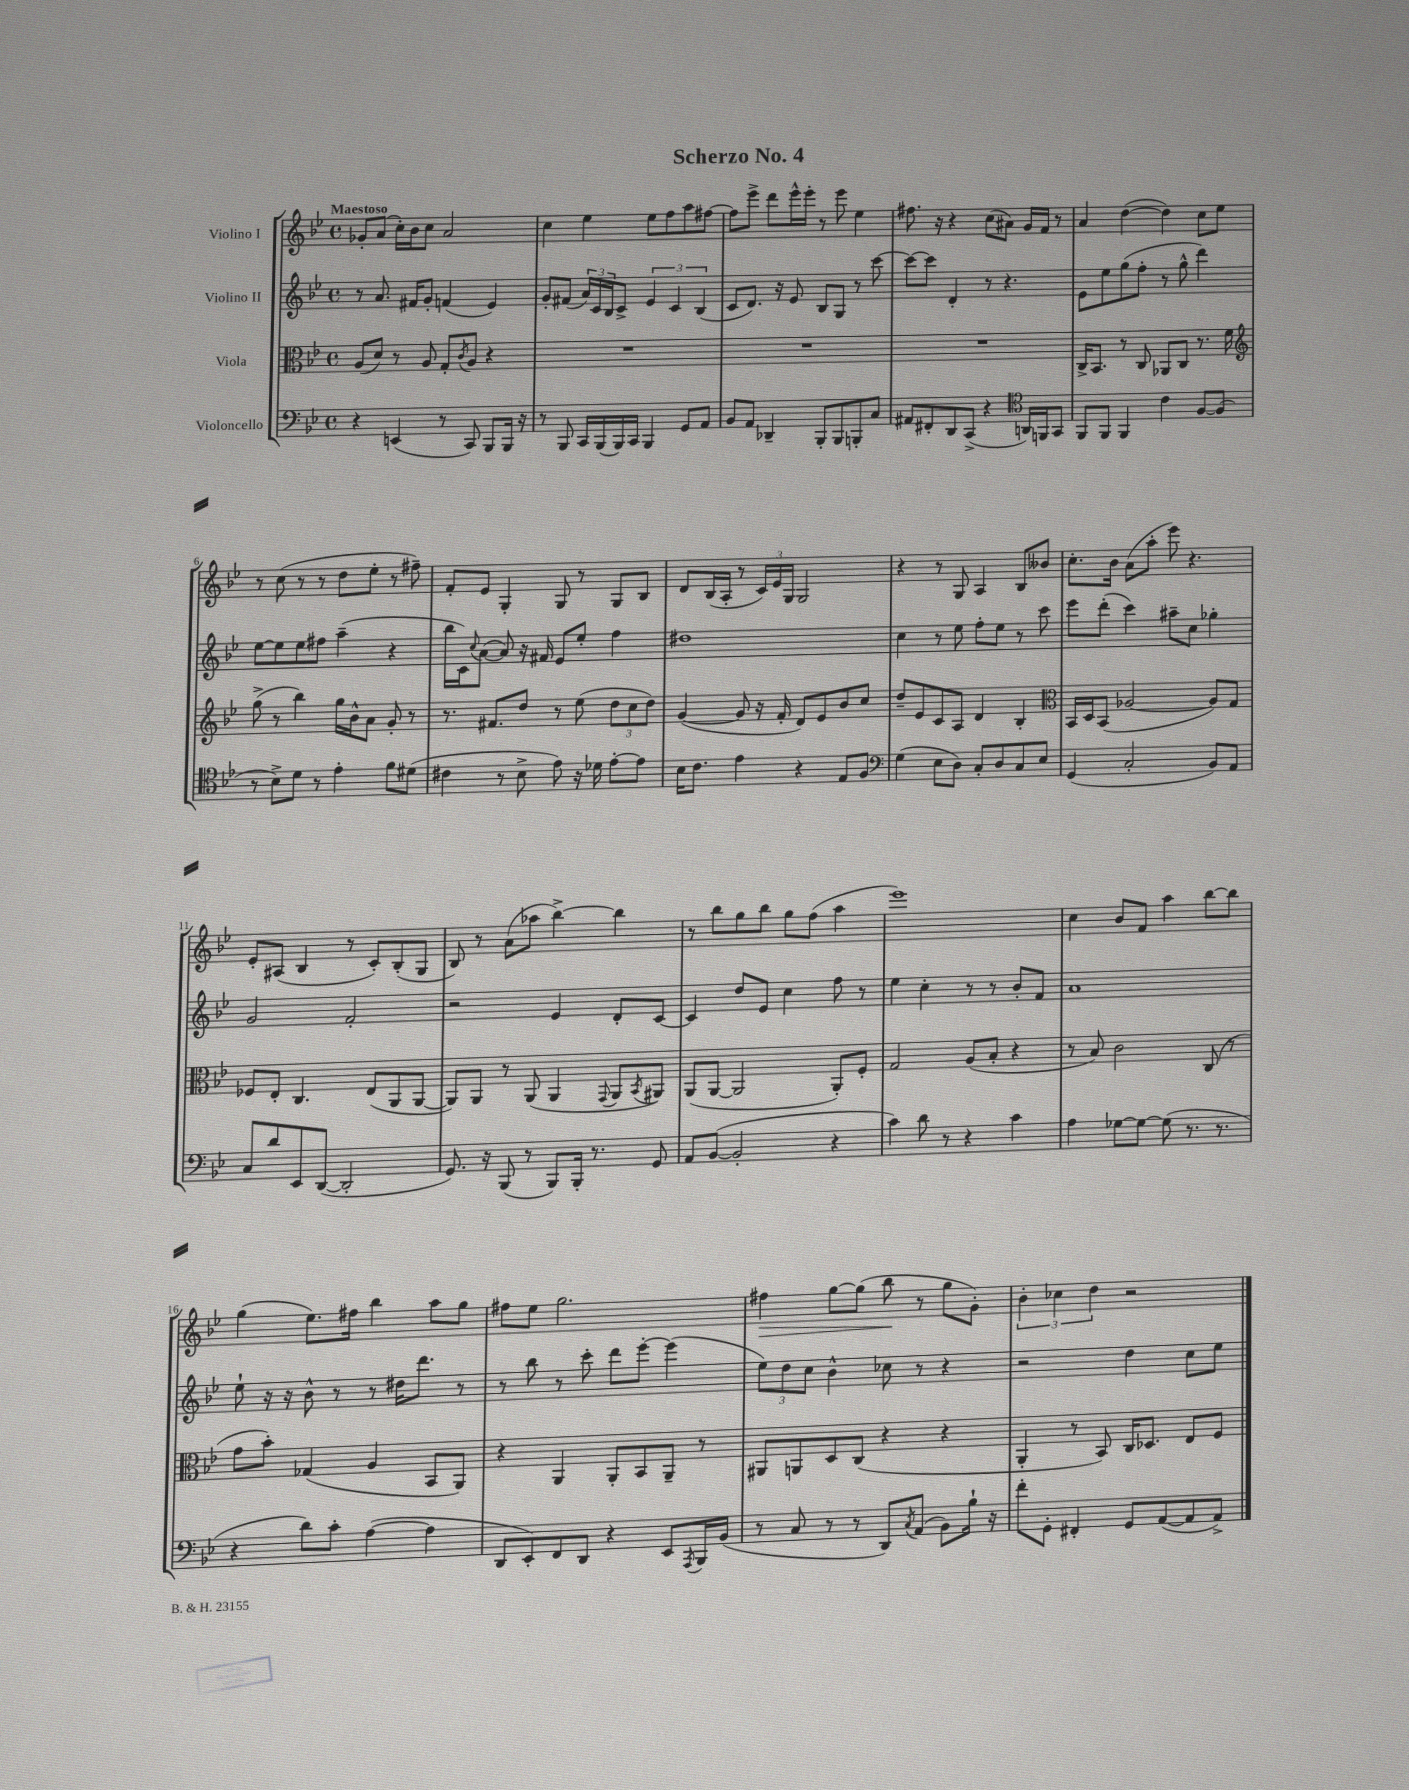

**kern	**kern	**kern	**kern	**dynam
*part4	*part3	*part2	*part1	*part1
*staff4	*staff3	*staff2	*staff1	*staff1
*I"Violoncello	*I"Viola	*I"Violino II	*I"Violino I	*
*clefF4	*clefC3	*clefG2	*clefG2	*
*k[b-e-]	*k[b-e-]	*k[b-e-]	*k[b-e-]	*
*M4/4	*M4/4	*M4/4	*M4/4	*
*met(c)	*met(c)	*met(c)	*met(c)	*
=1	=1	=1	=1	=1
!	!	!	!LO:TX:a:B:t=Maestoso	!
4r	(8A/L	8r	8g-X'/L	.
.	8d/J)	8.a/	(8a/J	.
(4EEn/	8r	.	16cc'\LL)	.
.	.	16f#X/KL	16b-\J	.
.	8A/	8g'/J	8cc\J	.
8r	8G'/L	(4fn/	2a/	.
.	8qc/	.	.	.
8CC/)	8A/J	.	.	.
8BBB-/L	4r	4e-/)	.	.
16BBB-/Jk	.	.	.	.
16r	.	.	.	.
=2	=2	=2	=2	=2
8r	1r	8g'/L	4cc\	.
8BBB-/	.	(8f#X/J	.	.
16CC/LL	.	24a/LL)	4ee-\	.
.	.	24c/	.	.
(16BBB-/	.	.	.	.
.	.	24B-/J	.	.
16BBB-/)	.	8c^/J	.	.
16CC/JJ	.	.	.	.
4BBB-/	.	6e-/	8ee-\L	.
.	.	.	8ff\	.
.	.	6c/	.	.
8GG/L	.	.	8aa\	.
.	.	(6B-/	.	.
8AA/J	.	.	[8ff#X\J	.
=3	=3	=3	=3	=3
8BB-/L	1r	8c/L	8ff#\L]	.
8AA/J	.	8.d/J)	8eee-^\J	.
4DD-X~/	.	.	8ddd\L	.
.	.	16r	.	.
.	.	8e-/	16eee-^^\L	.
.	.	.	16eee-'\JJ	.
8BBB-'/L	.	8B-/L	8r	.
8BBB-/	.	8G/J	8eee-\	.
8BBBn'/	.	8r	4ee-\	.
8C/J	.	[8ccc\	.	.
=4	=4	=4	=4	=4
8AA#X/L	1r	8ccc\L_	8.ff#X\	.
8FF#X'/	.	8ccc\J]	.	.
.	.	.	16r	.
8DD/	.	4d'/	4r	.
(8CC^/J	.	.	.	.
4r	.	8r	(8cc\L	.
.	.	4.r	8a#X\J)	.
*clefC4	*	*	*	*
16AAn/LL)	.	.	16g/LL	.
16FFn/J	.	.	16f/JJ	.
8GG/J	.	.	8r	.
=5	=5	=5	=5	=5
8FF/L	16C^/KL	8e-\L	4a/	.
.	8.BB-/J	.	.	.
8FF/J	.	8ee-\	.	.
4FF/	8r	(8gg\	([4dd\	.
.	8C/	8ff'\J	.	.
4c\	8AA-X/L	8r	4dd\])	.
.	8C/J	8gg^^\	.	.
[8F/L	8.r	4ddd\)	8cc\L	.
(8F/J]	.	.	8ee-\J	.
.	16f\	.	.	.
!!LO:LB:g=z
=6	=6	=6	=6	=6
*	*clefG2	*	*	*
8r	(8gg^\	[8ee-\L	8r	.
8B-^\L)	8r	8ee-\]	(8cc\	.
8d\J	4bb-\)	8ee-\	8r	.
8r	.	8ff#X\J	8r	.
4e-'\	16gg\LL	(4aa~\	8dd\L	.
.	16b-^^\J	.	.	.
.	8a\J	.	8ee-'\J	.
8f\L	8g'/	4r	8r	.
(8d#X\J	8r	.	8ff#X~\)	.
=7	=7	=7	=7	=7
4c#X\	8.r	16bb-\LL	8f'/L	.
.	.	16c\J)	.	.
.	.	8qqcc/	.	.
.	.	([8a\J	8e-/J	.
.	8.f#X/L	.	.	.
8r	.	8a/])	4G'/	.
8B-^\	8dd/J	16r	.	.
.	.	16f#X/	.	.
8e-\)	8r	8e-/L	8G/	.
16r	(8ee-\	8ee-'/J	8r	.
16d-X\	.	.	.	.
[8e-'\L	12dd\L	4ff\	8G/L	.
.	12cc\	.	.	.
8e-\J]	.	.	8B-/J	.
.	12dd\J)	.	.	.
=8	=8	=8	=8	=8
16B-\KL	([4g/	1dd#X	8d/L	.
8.c\J	.	.	.	.
.	.	.	(16B-/L	.
.	.	.	16A'/JJ	.
4e-\	8g/]	.	8r	.
.	16r	.	24c/LL)	.
.	.	.	24e-/	.
.	16f'/	.	.	.
.	.	.	24G/JJ	.
4r	8d/L)	.	2G/	.
.	8e-/	.	.	.
8E-/L	8b-/	.	.	.
8F/J	8cc/J	.	.	.
=9	=9	=9	=9	=9
*clefF4	*	*	*	*
(4G\	8dd~/L	4cc\	4r	.
.	8e-/	.	.	.
8E-\L	8c/	8r	8r	.
8D\J)	8A/J	8ee-\	8G/	.
8C'/L	4d/	8ff'\L	4A/	.
8D/	.	8ee-\J	.	.
8C/	4B-'/	8r	8B-/L	.
8E-/J	.	8ccc\	8b--X/J	.
=10	=10	=10	=10	=10
*	*clefC3	*	*	*
(4GG/	16BB-/LL	8eee-\L	8.cc'\L	.
.	16D/J	.	.	.
.	(8BB-/J	(8ddd'\J	.	.
.	.	.	16b-\Jk	.
2C'/	[2A-X/	4ccc\)	(8a\L	.
.	.	.	8aa'\J	.
.	.	8aa#X~\L	8eee-\)	.
.	.	8cc\J	4.r	.
8BB-/L)	8A-/L])	4gg-X'\	.	.
8AA/J	8G/J	.	.	.
!!LO:LB:g=z
=11	=11	=11	=11	=11
8C/L	8F-X/L	2g/	8e-'/L	.
8d/	8E-'/J	.	(8A#X/J	.
8EE-/	4.C/	.	4B-/	.
([8DD/J	.	.	.	.
2DD'/]	.	2f'/	8r	.
.	(8E-/L	.	8c'/L)	.
.	8AA/	.	(8B-'/	.
.	[8AA/J	.	8G/J	.
=12	=12	=12	=12	=12
8.GG/)	8AA/L])	2r	8B-/)	.
.	8AA/J	.	8r	.
16r	.	.	.	.
(8BBB-/	8r	.	(8a\L	.
8r	(8AA/	.	8aa-X\J	.
8BBB-/L)	4AA/	4e-/	[4bb-^\)	.
16BBB-'/Jk	.	.	.	.
8.r	.	.	.	.
.	8qqGG/	.	.	.
.	8AA/L	8d'/L	4bb-\]	.
.	8qBB-/	.	.	.
8GG/	8AA#X/J)	[8c/J	.	.
=13	=13	=13	=13	=13
8AA/L	(8AA/L	4c/]	8r	.
([8BB-/J	[8AA/J	.	8bb-\L	.
2BB-'/]	2AA/]	8dd/L	8gg\	.
.	.	8e-/J	8bb-\J	.
.	.	4cc\	8gg\L	.
.	.	.	(8ff\J	.
4r	8AA'/L)	8ff\	4aa\	.
.	8F'/J	8r	.	.
=14	=14	=14	=14	=14
4c\)	2G/	4ee-\	1eee-)	.
8d\	.	4cc'\	.	.
8r	.	.	.	.
4r	(8A/L	8r	.	.
.	8B-'/J	8r	.	.
4c\	4r	8b-'/L	.	.
.	.	8f/J	.	.
=15	=15	=15	=15	=15
4A\	8r	1a	4cc\	.
.	8B-/)	.	.	.
[8G-X\L	2c\	.	8b-/L	.
8G-\J_	.	.	8f/J	.
(8G-\]	.	.	4aa\	.
8.r	.	.	.	.
.	(8C/	.	[8bb-\L	.
8.r	.	.	.	.
.	8r	.	8bb-\J]	.
!!LO:LB:g=z
=16	=16	=16	=16	=16
4r	8g\L	8ee-`\	(4gg\	.
.	8b-'\J)	16r	.	.
.	.	16r	.	.
8d\L)	(4G-X/	8b-^^\	8.ee-\L)	.
8c'\J	.	8r	.	.
.	.	.	16ff#X\Jk	.
([4A\	4A/	8r	4bb-\	.
.	.	16dd#X\KL	.	.
.	.	8.ddd\J	.	.
4A\]	8BB-/L	.	8aa\L	.
.	8AA/J)	8r	8gg\J	.
=17	=17	=17	=17	=17
8DD/L	4r	8r	8ff#X\L	.
8EE-'/)	.	8bb-\	8ee-\J	.
8FF/	4AA/	8r	2.gg\	.
8DD/J	.	8ccc'\	.	.
4r	8AA'/L	8ddd\L	.	.
.	8BB-/	[8eee-'\J	.	.
8EE-/L	8AA~/J	(4eee-\]	.	.
8qAAA/	.	.	.	.
16BBB-/L	8r	.	.	.
(16BB-/JJ	.	.	.	.
=18	=18	=18	=18	=18
!	!	!	!	!LO:HP:b
8r	8AA#X/L	12ee-\L)	4ff#X\	>
.	.	12dd\	.	.
8C/	8AAn/	.	.	.
.	.	12cc\J	.	.
8r	8D/	4b-^^\	[8gg\L	.
8r	(8C/J	.	(8gg\J]	.
8DD/L)	4r	8cc-X\	8bb-\	.
8qC/	.	.	.	.
(8AA/J	.	8r	8r	]
8BB-\L)	4r	4r	8gg\L	.
16B-`\Jk	.	.	8g'\J)	.
16r	.	.	.	.
=19	=19	=19	=19	=19
8f'\L	4AA'/	2r	6b-'\	.
8GG'\J	.	.	.	.
.	.	.	6cc-X\	.
4FF#X'/	8r	.	.	.
.	.	.	6dd\	.
.	8BB-/)	.	.	.
8GG/L	16C/KL	4dd\	2r	.
.	8.D-X/J	.	.	.
([8AA/	.	.	.	.
8AA/]	8E-/L	8cc\L	.	.
8AA^/J)	8F/J	8ee-\J	.	.
==	==	==	==	==
*-	*-	*-	*-	*-
